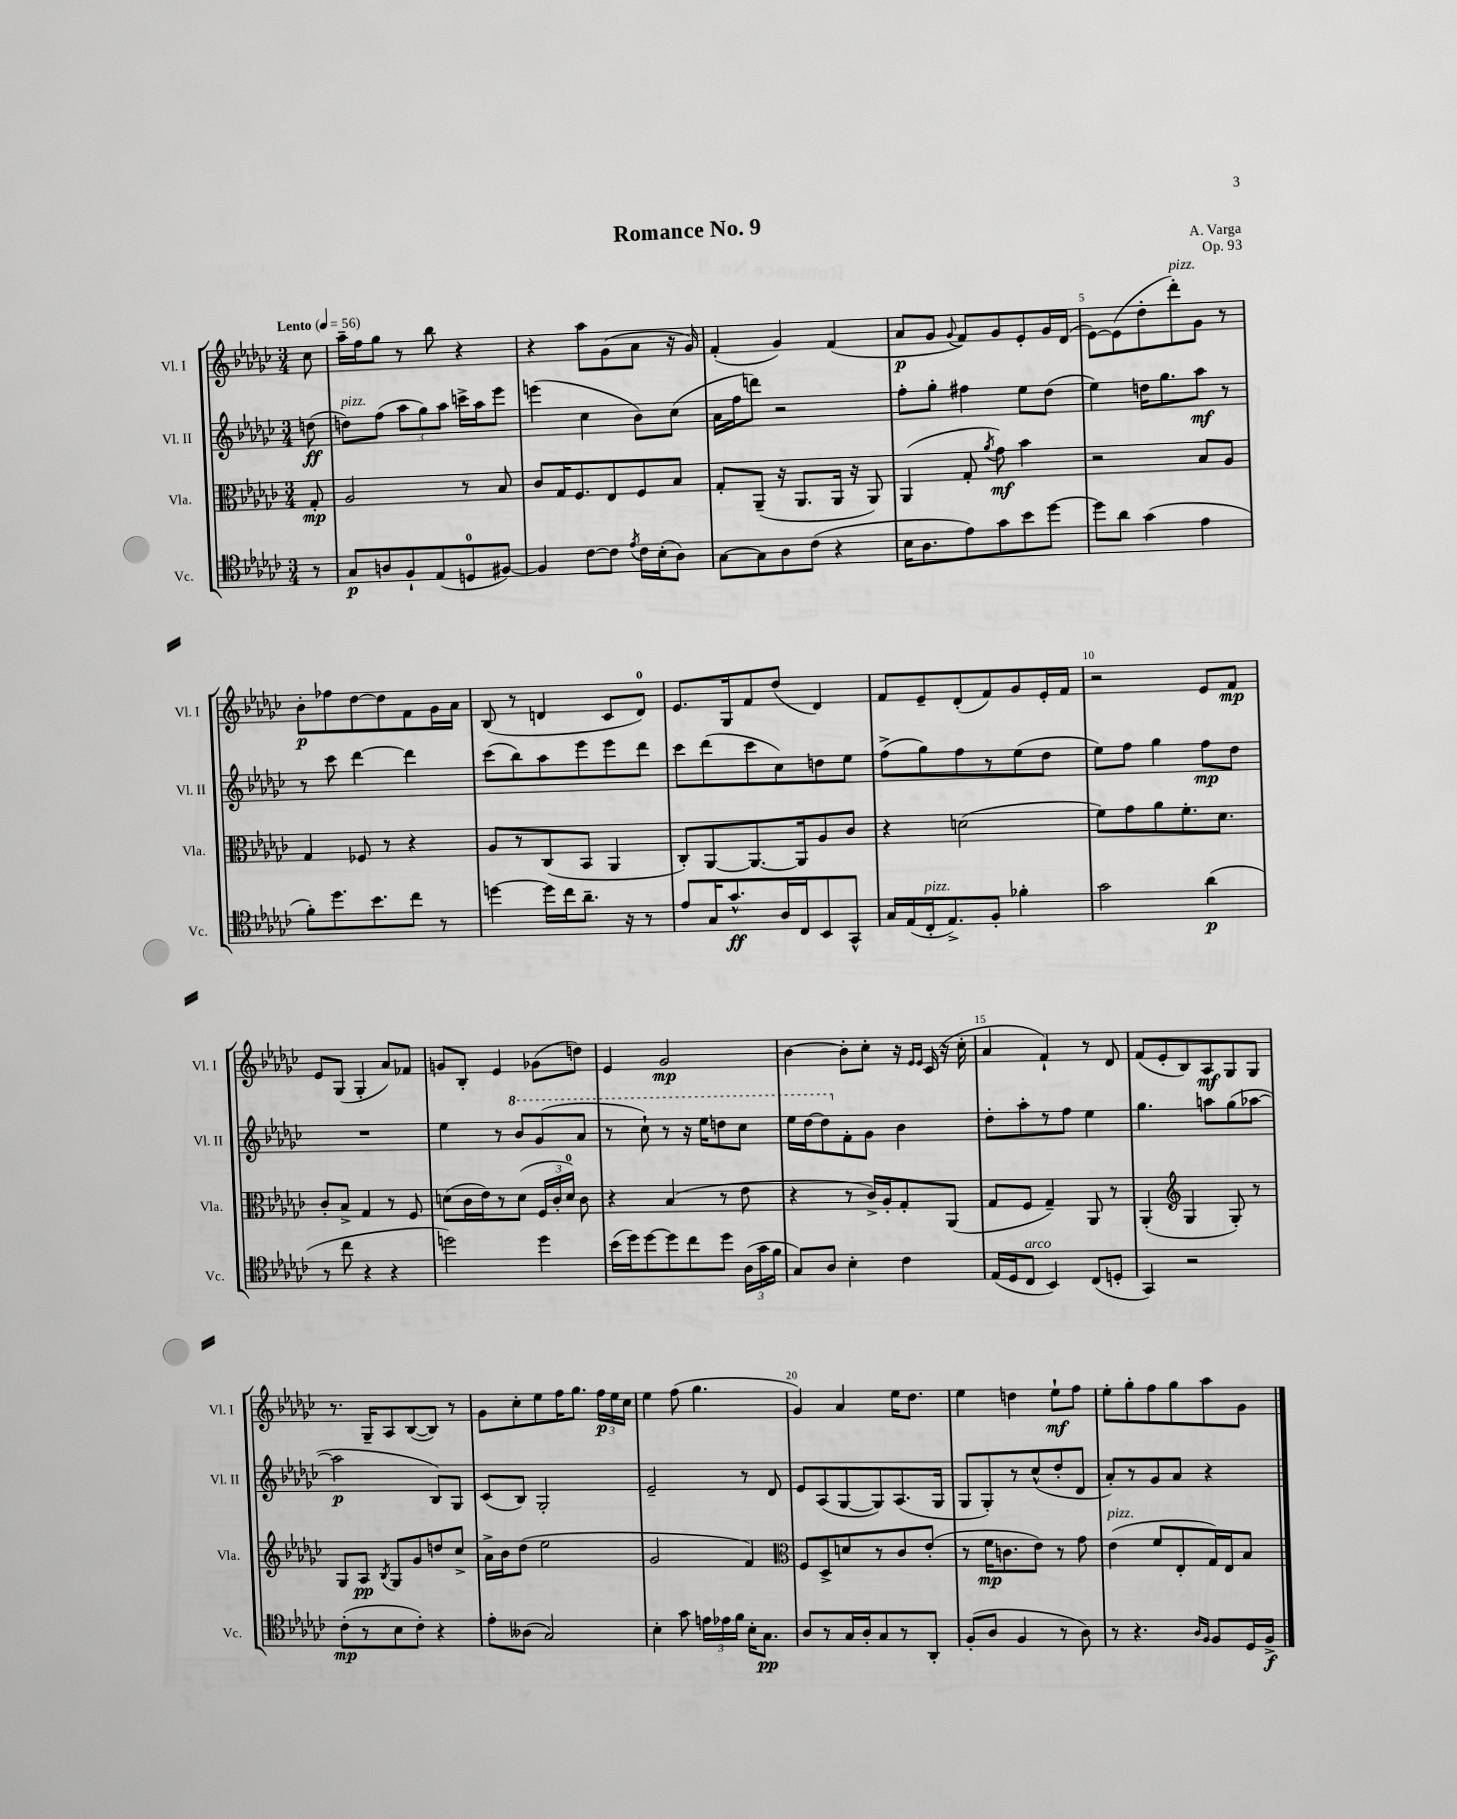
\header { title = "Romance No. 9" composer = "A. Varga" opus = "Op. 93" }
<<
\new StaffGroup <<
\new Staff = "s0" \with { instrumentName = "Vl. I" shortInstrumentName = "Vl. I" } {
    \clef treble \key ges \major \numericTimeSignature \time 3/4 \partial 8 \tempo "Lento" 4 = 56
    \autoBeamOff ces''8 |
    aes''16[-- f''16 ges''8] r8 bes''8 r4 |
    r4 aes''8[ ges'8( aes'8] r16 ges'16) |
    f'4-.( ges'4) f'4( |
    aes'8[\p ges'8] \appoggiatura { ges'8 } f'8[) ges'8 ees'8-. ges'16 des'16]( |
    ees'8[~) ees'8( des''8-. des'''8-.^\markup { \italic "pizz." }) ges'8] r8 |
    bes'8[-.\p fes''8 des''8~ des''8 f'8 ges'16 aes'16] |
    bes8( r8 d'4 ces'8[ d'8]-0) |
    ees'8.[ ges16 f'8 des''8]( des'4) |
    f'8[ ees'8-- des'8-.( f'8) ges'8 ees'16-. f'16] |
    r2 ees'8[ f'8]\mp |
    ees'8[ ges8]( ges4-. aes'8[) fes'8] |
    g'8[ bes8]-. ees'4 ges'8[( d''8]) |
    ees'4 ges'2\mp |
    bes'4~ bes'8[-. ces''8]-. r16 \grace { ees'16[ ees'16] } ces'16( r16 ces''16-. |
    aes'4 f'4-!) r8 des'8 |
    f'8[( ees'8-. bes8) aes8\mf ges8 ges8] |
    r8. ges16[-- aes8 bes8~( bes8]) r8 |
    ges'8[ ces''8-. ees''8 f''16 ges''8.] \tuplet 3/2 { f''16[\p ees''16 ces''16] } |
    ees''4 f''8( ges''4. |
    ges'4) aes'4 ees''16[ des''8.] |
    ees''4 d''4 ees''8[-!\mf f''8] |
    ees''8[-. ges''8-. f''8 ges''8 aes''8 ges'8] \bar "|." |
}
\new Staff = "s1" \with { instrumentName = "Vl. II" shortInstrumentName = "Vl. II" } {
    \clef treble \key ges \major \numericTimeSignature \time 3/4 \partial 8
    \autoBeamOff d''8\ff( |
    d''8[^\markup { \italic "pizz." }) f''8]( \tuplet 3/2 { aes''8[ ges''8) aes''8] } c'''16[-> aes''16 ees'''8] |
    e'''4( ces''4 bes'8[) ces''8]( |
    aes'16[ f''16 d'''8]) r2 |
    f''8[-. ges''8]-. fis''4 ees''8[ des''8]( |
    ees''4) d''16[ ges''8. aes''8]\mf r8 |
    r8 ces'''8 des'''4~ des'''4 |
    ces'''8[( bes''8) aes''8 ees'''8 ees'''8 des'''8] |
    ces'''8[ des'''8( ces'''8 ces''8) d''8 ees''8] |
    f''8[->( ges''8) f''8 r8 ees''8( des''8] |
    ees''8[) f''8] ges''4 f''8[\mp des''8] |
    R2. |
    ees''4 r8 \ottava #1 bes''8[ ges''8( aes''8] |
    r8 ces'''8-!) r8 r16 ees'''16[ d'''8 ces'''8] |
    ees'''16[ des'''16~ des'''8 \ottava #0 f'8-. ges'8] bes'4 |
    des''8[-. aes''8-. r8 f''8] ees''4 |
    ges''4. a''8[ ges''8( aes''8]~ |
    aes''2\p bes8[) ges8] |
    ces'8[( bes8]) ges2-. |
    ees'2-- r8 des'8 |
    ees'8[ aes8( ges8~ ges8) aes8.( ges16] |
    ges8[ ges8-.) r8 ces''8-^( des''8-. des'8] |
    aes'8[-.) r8 ges'8 aes'8] r4 \bar "|." |
}
\new Staff = "s2" \with { instrumentName = "Vla." shortInstrumentName = "Vla." } {
    \clef alto \key ges \major \numericTimeSignature \time 3/4 \partial 8
    \autoBeamOff ges8-.\mp |
    aes2 r8 bes8 |
    ces'8[ ges16 f8. ees8 f8 bes8] |
    ges8[-. aes,8]--( r16 aes,8.[ aes,16] r16 aes,8) |
    aes,4( ges8-. \acciaccatura { aes'8 } ges'8\mf) bes'4 |
    r2 bes8[ aes8] |
    ges4 fes8 r8 r4 |
    aes8[ r8 ces8( bes,8] aes,4 |
    ces8[-.) aes,8~ aes,8.~ aes,16 aes8 ces'8] |
    r4 d'2( |
    f'8[) ges'8 aes'8 f'8.-. des'8.] |
    ces'8[-. bes8]-> ges4 r8 f8 |
    d'8[( ces'16 ees'16) r8 d'8]( \tuplet 3/2 { f16[ ces'16-. d'16]-0) } ces'8 |
    r4 bes4( r8 ees'8 |
    r4 r8 ces'16[->) aes16-. ges8-. aes,8]( |
    ges8[ f8] ges4--) aes,8 r8 |
    aes,4-.( \clef treble ges4 ges8-.) r8 |
    ges8[ aes8]\pp \acciaccatura { bes8 } ges8[ ges'8 d''8 ces''8]-> |
    aes'16[-> bes'16 des''8]( ees''2 |
    ges'2 f'4) |
    \clef alto f8[ des8-> d'8 r8 ces'8 ees'8]-.( |
    r8 f'16[\mp c'8. ees'8]) r8 ges'8 |
    ees'4^\markup { \italic "pizz." }( f'8[ ees8-. ges16) ees16 bes8] \bar "|." |
}
\new Staff = "s3" \with { instrumentName = "Vc." shortInstrumentName = "Vc." } {
    \clef tenor \key ges \major \numericTimeSignature \time 3/4 \partial 8
    \autoBeamOff r8 |
    ges8[\p a8 f8-! ees8( d8-0 fis8]~) |
    fis4 ces'8[~ ces'8] \acciaccatura { ees'8 } ces'16[ bes16-.( aes8]) |
    ges8[~ ges8 aes8 ces'8]( r4 |
    bes16[ aes8. ees'8) ges'8 bes'8 des''8]~ |
    des''8[ aes'8] ges'4( ees'4 |
    f'8[-.) des''8. bes'8. ces''8] r8 |
    d''4~ d''16[ ces''16 aes'8.]-- r16 r8 |
    ees'8[ ges16 ges'8.-^\ff aes16 ces16 bes,8 ges,8]-^ |
    ges16[ ees16( ces16-.^\markup { \italic "pizz." } ees8.->) f8]-. fes'4-. |
    ges'2 aes'4\p( |
    r8 ces''8 r4 r4 |
    d''2) d''4 |
    bes'16[( des''16) des''8~ des''8 ces''8 des''8] \tuplet 3/2 { aes16[( ges'16 f'16] } |
    ges8[) aes8] bes4-. ces'4 |
    ees16[( des16 ces8]^\markup { \italic "arco" } bes,4) ces8[( d8]-. |
    ges,4) r2 |
    ces'8[-.\mp( r8 bes8 ces'8]-.) r4 |
    ees'8[-. aeses8]( ges2) |
    bes4-. ges'8 \tuplet 3/2 { e'16[ ees'16 f'16] } bes16[-. ges8.]\pp |
    aes8[ r8 ges16 aes16-. ges8 r8 aes,8]-. |
    f8[-.( aes8] f4 r8 aes8) |
    r8 r4. \grace { aes16[ f16] } f8[ des16 f16]->\f \bar "|." |
}
>>
>>
\layout { \context { \Score \override BarNumber.break-visibility = ##(#f #t #t) barNumberVisibility = #(every-nth-bar-number-visible 5) } }
